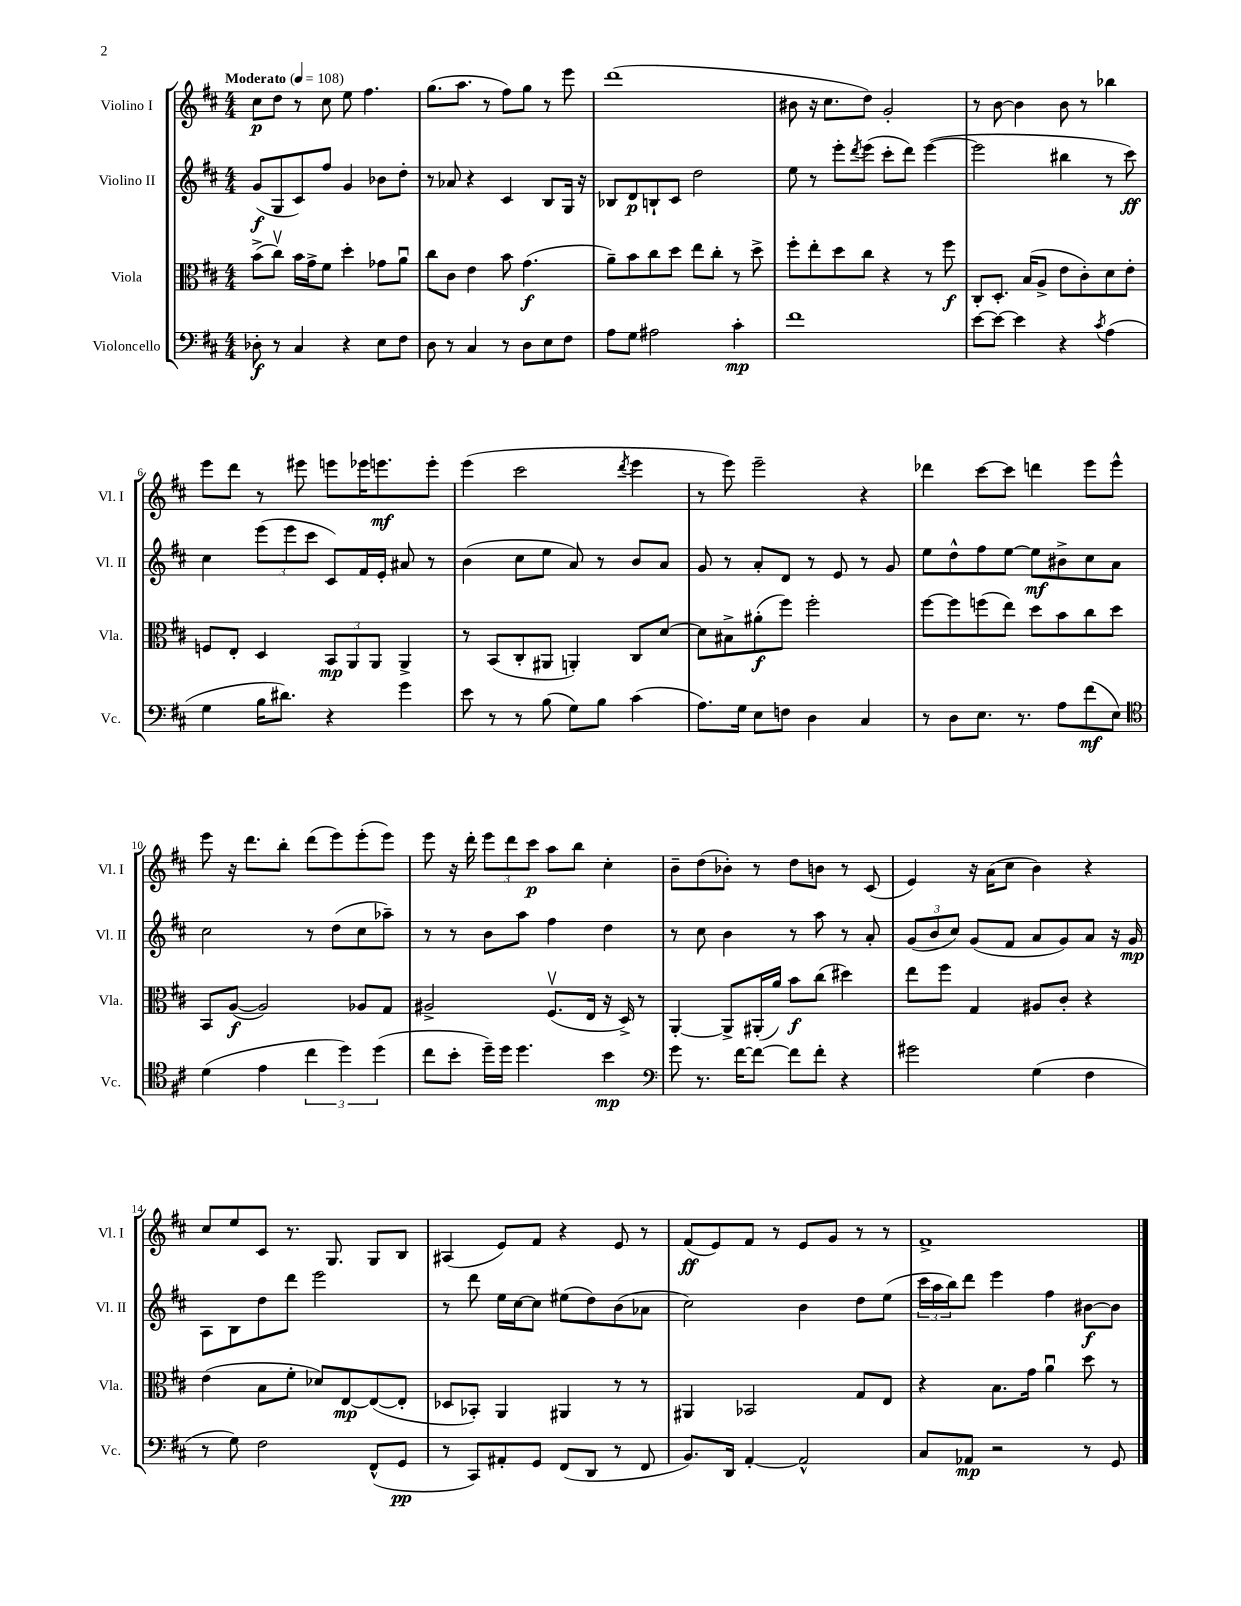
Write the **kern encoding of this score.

**kern	**dynam	**kern	**dynam	**kern	**dynam	**kern	**dynam
*part4	*part4	*part3	*part3	*part2	*part2	*part1	*part1
*staff4	*staff4	*staff3	*staff3	*staff2	*staff2	*staff1	*staff1
*I"Violoncello	*	*I"Viola	*	*I"Violino II	*	*I"Violino I	*
*I'Vc.	*	*I'Vla.	*	*I'Vl. II	*	*I'Vl. I	*
*clefF4	*	*clefC3	*	*clefG2	*	*clefG2	*
*k[f#c#]	*	*k[f#c#]	*	*k[f#c#]	*	*k[f#c#]	*
*M4/4	*	*M4/4	*	*M4/4	*	*M4/4	*
*MM108	*	*MM108	*	*MM108	*	*MM108	*
=1	=1	=1	=1	=1	=1	=1	=1
!	!	!	!	!	!	!LO:TX:a:B:t=Moderato	!
8D-X'\	f	(8b^\L	.	(8g/L	f	8cc#\L	p
8r	.	8cc#v\J)	.	8G/	.	8dd\J	.
4C#/	.	16b\LL	.	8c#/)	.	8r	.
.	.	16g^\J	.	.	.	.	.
.	.	8f#\J	.	8ff#/J	.	8cc#\	.
4r	.	4dd'\	.	4g/	.	8ee\	.
.	.	.	.	.	.	4.ff#\	.
8E\L	.	8g-X\L	.	8b-X\L	.	.	.
8F#\J	.	8au\J	.	8dd'\J	.	.	.
=2	=2	=2	=2	=2	=2	=2	=2
8D\	.	8cc#\L	.	8r	.	(8.gg\L	.
8r	.	8c#\J	.	8a-X/	.	.	.
.	.	.	.	.	.	8.aa\J	.
4C#/	.	4e\	.	4r	.	.	.
.	.	.	.	.	.	8r	.
8r	.	8b\	.	4c#/	.	8ff#\L)	.
8D\L	.	(4.g\	f	.	.	8gg\J	.
8E\	.	.	.	8B/L	.	8r	.
8F#\J	.	.	.	16G/Jk	.	8eee\	.
.	.	.	.	16r	.	.	.
=3	=3	=3	=3	=3	=3	=3	=3
8A\L	.	8a~\L)	.	8B-X/L	.	(1ddd	.
8G\J	.	8b\	.	8d/	p	.	.
2A#X\	.	8cc#\	.	8Bn`/	.	.	.
.	.	8dd\J	.	8c#/J	.	.	.
.	.	8ee\L	.	2dd\	.	.	.
.	.	8cc#'\J	.	.	.	.	.
4c#'\	mp	8r	.	.	.	.	.
.	.	8dd^\	.	.	.	.	.
=4	=4	=4	=4	=4	=4	=4	=4
1f#	.	8ff#'\L	.	8ee\	.	8b#X\	.
.	.	8ee'\	.	8r	.	16r	.
.	.	.	.	.	.	8.cc#\L	.
.	.	8dd\	.	8eee'\L	.	.	.
.	.	.	.	8qddd/	.	.	.
.	.	8cc#\J	.	(8eee\J	.	8dd\J)	.
.	.	4r	.	8ccc#'\L	.	2g'/	.
.	.	.	.	8ddd\J)	.	.	.
.	.	8r	.	([4eee\	.	.	.
.	.	8ff#\	f	.	.	.	.
=5	=5	=5	=5	=5	=5	=5	=5
[8e\L	.	8C#'/L	.	2eee\]	.	8r	.
8e\J_	.	8.D'/J	.	.	.	[8b\	.
4e\]	.	.	.	.	.	4b\]	.
.	.	(16B/KL	.	.	.	.	.
.	.	8A^/J	.	.	.	.	.
4r	.	8e\L	.	4bb#X\	.	8b\	.
.	.	8c#'\)	.	.	.	8r	.
8qc#/	.	.	.	.	.	.	.
(4A\	.	8d\	.	8r	.	4bb-X\	.
.	.	8e'\J	.	8ccc#\)	ff	.	.
!!LO:LB:g=z
=6	=6	=6	=6	=6	=6	=6	=6
4G\	.	8Fn/L	.	4cc#\	.	8eee\L	.
.	.	8E'/J	.	.	.	8ddd\J	.
16B\KL	.	4D/	.	(12eee\L	.	8r	.
8.d#X\J)	.	.	.	.	.	.	.
.	.	.	.	12eee\	.	.	.
.	.	.	.	.	.	8eee#X\	.
.	.	.	.	12ccc#\J	.	.	.
4r	.	12BB/L	mp	8c#/L)	.	8eeen\L	.
.	.	12AA/	.	.	.	.	.
.	.	.	.	16f#/L	.	16eee-X\K	.
.	.	12AA/J	.	.	.	.	.
.	.	.	.	16e'/JJ	.	8.eeen\	mf
4g\	.	4AA^/	.	8a#X/	.	.	.
.	.	.	.	8r	.	8eee'\J	.
=7	=7	=7	=7	=7	=7	=7	=7
8e\	.	8r	.	(4b\	.	(4eee\	.
8r	.	(8BB/L	.	.	.	.	.
8r	.	8C#'/	.	8cc#\L	.	2ccc#\	.
(8B\	.	8AA#X/J	.	8ee\J	.	.	.
8G\L)	.	4AAn'/)	.	8a/)	.	.	.
8B\J	.	.	.	8r	.	.	.
.	.	.	.	.	.	8qddd/	.
(4c#\	.	8C#/L	.	8b/L	.	4eee\	.
.	.	[8d/J	.	8a/J	.	.	.
=8	=8	=8	=8	=8	=8	=8	=8
8.A\L)	.	8d\L]	.	8g/	.	8r	.
.	.	8B#X^\	.	8r	.	8eee\)	.
16G\Jk	.	.	.	.	.	.	.
8E\L	.	(8a#X'\	f	8a'/L	.	2eee~\	.
8Fn\J	.	8ff#\J)	.	8d/J	.	.	.
4D\	.	2ff#'\	.	8r	.	.	.
.	.	.	.	8e/	.	.	.
4C#/	.	.	.	8r	.	4r	.
.	.	.	.	8g/	.	.	.
=9	=9	=9	=9	=9	=9	=9	=9
8r	.	[8ff#\L	.	8ee\L	.	4ddd-X\	.
8D\L	.	8ff#\]	.	8dd^^\	.	.	.
8.E\J	.	(8ffn\	.	8ff#\	.	[8ccc#\L	.
.	.	8ee\J)	.	[8ee\J	.	8ccc#\J]	.
8.r	.	.	.	.	.	.	.
.	.	8dd\L	.	8ee\L]	mf	4dddn\	.
8A\L	.	8b\	.	8b#X^\	.	.	.
(8f#\	mf	8cc#\	.	8cc#\	.	8eee\L	.
8E\J)	.	8dd\J	.	8a\J	.	8eee^^\J	.
!!LO:LB:g=z
=10	=10	=10	=10	=10	=10	=10	=10
*clefC4	*	*	*	*	*	*	*
(4d\	.	8BB/L	.	2cc#\	.	8eee\	.
.	.	([8A/J	f	.	.	16r	.
.	.	.	.	.	.	8.ddd\L	.
4e\	.	2A/])	.	.	.	.	.
.	.	.	.	.	.	8bb'\J	.
6cc#\	.	.	.	8r	.	(8ddd\L	.
.	.	.	.	(8dd\L	.	8eee\)	.
6dd\)	.	.	.	.	.	.	.
.	.	8A-X/L	.	8cc#\	.	(8eee'\	.
(6dd\	.	.	.	.	.	.	.
.	.	8G/J	.	8aa-X~\J)	.	8eee\J)	.
=11	=11	=11	=11	=11	=11	=11	=11
8cc#\L	.	2A#X^/	.	8r	.	8eee\	.
8b'\J	.	.	.	8r	.	16r	.
.	.	.	.	.	.	16ddd'\	.
16dd~\LL)	.	.	.	8b\L	.	12eee\L	.
16dd\JJ	.	.	.	.	.	.	.
.	.	.	.	.	.	12ddd\	.
4.dd\	.	.	.	8aa\J	.	.	.
.	.	.	.	.	.	12ccc#\J	p
.	.	(8.F#v/L	.	4ff#\	.	8aa\L	.
.	.	.	.	.	.	8bb\J	.
.	.	16E/Jk	.	.	.	.	.
4b\	mp	16r	.	4dd\	.	4cc#'\	.
.	.	16D^/)	.	.	.	.	.
.	.	8r	.	.	.	.	.
=12	=12	=12	=12	=12	=12	=12	=12
*clefF4	*	*	*	*	*	*	*
8g\	.	[4AA'/	.	8r	.	8b~\L	.
8.r	.	.	.	8cc#\	.	(8dd\	.
.	.	8AA^/L]	.	4b\	.	8b-X'\J)	.
[16f#\KL	.	.	.	.	.	.	.
8f#\J_	.	(16AA#X'/L	.	.	.	8r	.
.	.	16a/JJ)	.	.	.	.	.
8f#\L]	.	8b\L	f	8r	.	8dd\L	.
8f#'\J	.	(8cc#\J	.	8aa\	.	8bn\J	.
4r	.	4dd#X\)	.	8r	.	8r	.
.	.	.	.	8a'/	.	(8c#/	.
=13	=13	=13	=13	=13	=13	=13	=13
2g#X\	.	8ee\L	.	(12g/L	.	4e/)	.
.	.	.	.	12b/	.	.	.
.	.	8ff#\J	.	.	.	.	.
.	.	.	.	12cc#/J)	.	.	.
.	.	4G/	.	(8g/L	.	16r	.
.	.	.	.	.	.	(16a\KL	.
.	.	.	.	8f#/J	.	8cc#\J	.
(4G\	.	8A#X/L	.	8a/L	.	4b\)	.
.	.	8c#'/J	.	8g/)	.	.	.
4F#\	.	4r	.	8a/J	.	4r	.
.	.	.	.	16r	.	.	.
.	.	.	.	16g/	mp	.	.
!!LO:LB:g=z
=14	=14	=14	=14	=14	=14	=14	=14
8r	.	(4e\	.	8A\L	.	8cc#/L	.
8G\)	.	.	.	8B\	.	8ee/	.
2F#\	.	8B\L	.	8dd\	.	8c#/J	.
.	.	8f#'\J	.	8ddd\J	.	8.r	.
.	.	8d-X/L)	.	2eee\	.	.	.
.	.	.	.	.	.	8.G/	.
.	.	[8E/	mp	.	.	.	.
(8FF#^^/L	.	(8E/_	.	.	.	8G/L	.
8GG/J	pp	8E'/J]	.	.	.	8B/J	.
=15	=15	=15	=15	=15	=15	=15	=15
8r	.	8D-X/L	.	8r	.	(4A#X/	.
8CC#/L)	.	8BB-X'/J)	.	8ddd\	.	.	.
8AA#X'/	.	4AA/	.	16ee\LL	.	8e/L)	.
.	.	.	.	[16cc#\J	.	.	.
8GG/J	.	.	.	8cc#\J]	.	8f#/J	.
(8FF#/L	.	4AA#X/	.	(8ee#X\L	.	4r	.
8DD/J	.	.	.	8dd\)	.	.	.
8r	.	8r	.	(8b\	.	8e/	.
8FF#/	.	8r	.	8a-X\J	.	8r	.
=16	=16	=16	=16	=16	=16	=16	=16
8.BB/L)	.	4AA#X/	.	2cc#\)	.	(8f#/L	ff
.	.	.	.	.	.	8e/)	.
16DD/Jk	.	.	.	.	.	.	.
[4AA'/	.	2BB-X/	.	.	.	8f#/J	.
.	.	.	.	.	.	8r	.
2AA^^/]	.	.	.	4b\	.	8e/L	.
.	.	.	.	.	.	8g/J	.
.	.	8G/L	.	8dd\L	.	8r	.
.	.	8E/J	.	(8ee\J	.	8r	.
=17	=17	=17	=17	=17	=17	=17	=17
8C#/L	.	4r	.	24ccc#\LL	.	1f#^	.
.	.	.	.	24aa\	.	.	.
.	.	.	.	24bb\J)	.	.	.
8AA-X/J	mp	.	.	8ddd\J	.	.	.
2r	.	8.B\L	.	4eee\	.	.	.
.	.	16g\Jk	.	.	.	.	.
.	.	4au\	.	4ff#\	.	.	.
8r	.	8dd\	.	[8b#X\L	f	.	.
8GG/	.	8r	.	8b#\J]	.	.	.
==	==	==	==	==	==	==	==
*-	*-	*-	*-	*-	*-	*-	*-
